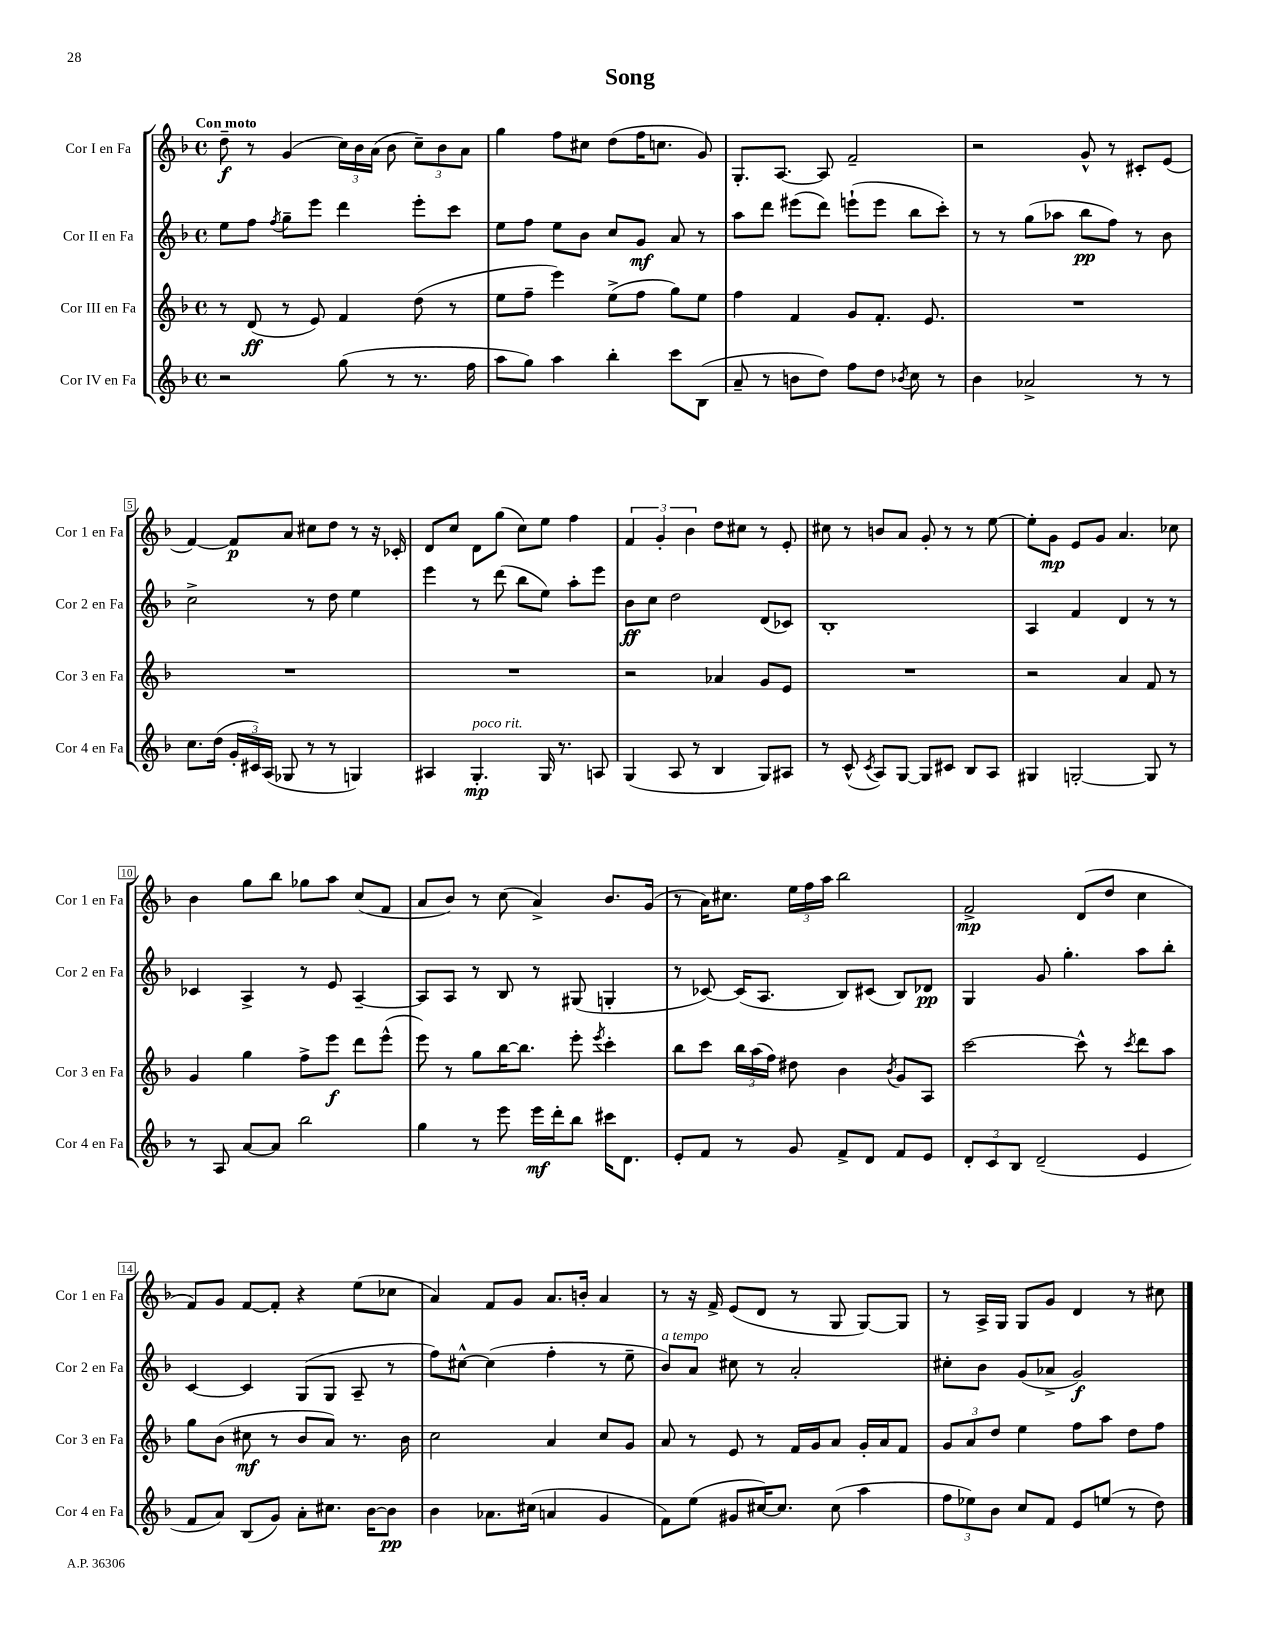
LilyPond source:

\header { title = "Song" }
<<
\new StaffGroup <<
\new Staff = "s0" \with { instrumentName = "Cor I en Fa" shortInstrumentName = "Cor 1 en Fa" } {
    \clef treble \key f \major \defaultTimeSignature \time 4/4 \tempo "Con moto"
    \autoBeamOff d''8--\f r8 g'4( \tuplet 3/2 { c''16[) bes'16 a'16]( } bes'8 \tuplet 3/2 { c''8[--) bes'8 a'8] } |
    g''4 f''8[ cis''8] d''8[( f''16 c''8.] g'8) |
    g8.[-. a8.]~ a8 f'2-- |
    r2 g'8-^ r8 cis'8[-. e'8]( |
    f'4~) f'8[\p a'8] cis''8[ d''8] r8 r16 ces'16-. |
    d'8[ c''8] d'8[ g''8]( c''8[) e''8] f''4 |
    \tuplet 3/2 { f'4 g'4-. bes'4 } d''8[ cis''8] r8 e'8-. |
    cis''8 r8 b'8[ a'8] g'8-. r8 r8 e''8~ |
    e''8[-. g'8]\mp e'8[ g'8] a'4. ces''8 |
    bes'4 g''8[ bes''8] ges''8[ a''8] c''8[( f'8] |
    a'8[ bes'8]) r8 c''8( a'4->) bes'8.[ g'16]( |
    r8 a'16[) cis''8.] \tuplet 3/2 { e''16[ f''16 a''16] } bes''2 |
    f'2->\mp d'8[( d''8] c''4 |
    f'8[) g'8] f'8[~ f'8]-. r4 e''8[( ces''8] |
    a'4) f'8[ g'8] a'8.[ b'16]-. a'4 |
    r8 r16 f'16-> e'8[( d'8] r8 g8 g8[~) g8] |
    r8 a16[-> g16] g8[ g'8] d'4 r8 cis''8 \bar "|." |
}
\new Staff = "s1" \with { instrumentName = "Cor II en Fa" shortInstrumentName = "Cor 2 en Fa" } {
    \clef treble \key f \major \defaultTimeSignature \time 4/4
    \autoBeamOff e''8[ f''8] \acciaccatura { f''8 } g''8[-- e'''8] d'''4 e'''8[-. c'''8] |
    e''8[ f''8] e''8[ bes'8] c''8[ g'8]\mf a'8 r8 |
    a''8[ d'''8] eis'''8[( d'''8]) e'''8[-!( e'''8] bes''8[ c'''8]-.) |
    r8 r8 g''8[( aes''8] bes''8[\pp f''8]) r8 bes'8 |
    c''2-> r8 d''8 e''4 |
    e'''4 r8 d'''8( bes''8[ e''8]) a''8[-. e'''8] |
    bes'8[\ff c''8] d''2 d'8[( ces'8]) |
    bes1-. |
    a4 f'4 d'4 r8 r8 |
    ces'4 a4-> r8 e'8 a4~-- |
    a8[ a8] r8 bes8 r8 gis8( g4-. |
    r8 ces'8~) ces'16[( a8.] bes8[) cis'8]( bes8[) des'8]\pp |
    g4 g'8 g''4.-. a''8[ bes''8]-. |
    c'4~ c'4 g8[( g8] a8-- r8 |
    f''8[) cis''8]~-^ cis''4( f''4-. r8 e''8-- |
    bes'8[^\markup { \italic "a tempo" }) a'8] cis''8 r8 a'2-. |
    cis''8[-. bes'8] g'8[( aes'8]-> g'2\f) \bar "|." |
}
\new Staff = "s2" \with { instrumentName = "Cor III en Fa" shortInstrumentName = "Cor 3 en Fa" } {
    \clef treble \key f \major \defaultTimeSignature \time 4/4
    \autoBeamOff r8 d'8\ff( r8 e'8) f'4 d''8( r8 |
    e''8[ f''8]-- e'''4) e''8[->( f''8] g''8[) e''8] |
    f''4 f'4 g'8[ f'8.]-. e'8. |
    R1 |
    R1 |
    R1 |
    r2 aes'4 g'8[ e'8] |
    R1 |
    r2 a'4 f'8 r8 |
    g'4 g''4 f''8[-> e'''8]\f d'''8[ e'''8]-^( |
    e'''8) r8 g''8[ bes''16~ bes''8.] e'''8-. \acciaccatura { e'''8 } c'''4-. |
    bes''8[ c'''8] \tuplet 3/2 { bes''16[ a''16( f''16]) } dis''8 bes'4 \acciaccatura { bes'8 } g'8[ a8] |
    c'''2~ c'''8-^ r8 \acciaccatura { c'''8 } d'''8[ a''8] |
    g''8[ bes'8]( cis''8\mf r8 bes'8[ a'8]) r8. bes'16 |
    c''2 a'4 c''8[ g'8] |
    a'8 r8 e'8 r8 f'16[ g'16 a'8] g'16[-. a'16 f'8] |
    \tuplet 3/2 { g'8[ a'8 d''8] } e''4 f''8[ a''8] d''8[ f''8] \bar "|." |
}
\new Staff = "s3" \with { instrumentName = "Cor IV en Fa" shortInstrumentName = "Cor 4 en Fa" } {
    \clef treble \key f \major \defaultTimeSignature \time 4/4
    \autoBeamOff r2 g''8( r8 r8. f''16 |
    a''8[ g''8]) a''4 bes''4-. c'''8[ bes8]( |
    a'8-- r8 b'8[ d''8]) f''8[ d''8] \acciaccatura { bes'8 } c''8 r8 |
    bes'4 aes'2-> r8 r8 |
    c''8.[ d''16]( \tuplet 3/2 { g'16[-. cis'16) a16]( } ges8 r8 r8 g4) |
    ais4 g4.-.\mp^\markup { \italic "poco rit." } g16 r8. a8 |
    g4( a8 r8 bes4 g8[) ais8] |
    r8 c'8-^( \acciaccatura { c'8 } a8[) g8]~ g8[ cis'8] bes8[ a8] |
    gis4 g2~-. g8 r8 |
    r8 a8 a'8[~ a'8] bes''2 |
    g''4 r8 e'''8 e'''16[\mf d'''16-. bes''8] cis'''16[ d'8.] |
    e'8[-. f'8] r8 g'8 f'8[-> d'8] f'8[ e'8] |
    \tuplet 3/2 { d'8[-. c'8 bes8] } d'2--( e'4 |
    f'8[ a'8]) bes8[( g'8]) a'8[-. cis''8.] bes'16[~ bes'8]\pp |
    bes'4 aes'8.[ cis''16]( a'4 g'4 |
    f'8[) e''8]( gis'8[ cis''16~) cis''8.] cis''8( a''4 |
    \tuplet 3/2 { f''8[ ees''8) bes'8] } c''8[ f'8] e'8[ e''8]( r8 d''8) \bar "|." |
}
>>
>>
\layout { \context { \Score \override BarNumber.stencil = #(make-stencil-boxer 0.1 0.3 ly:text-interface::print) } }
